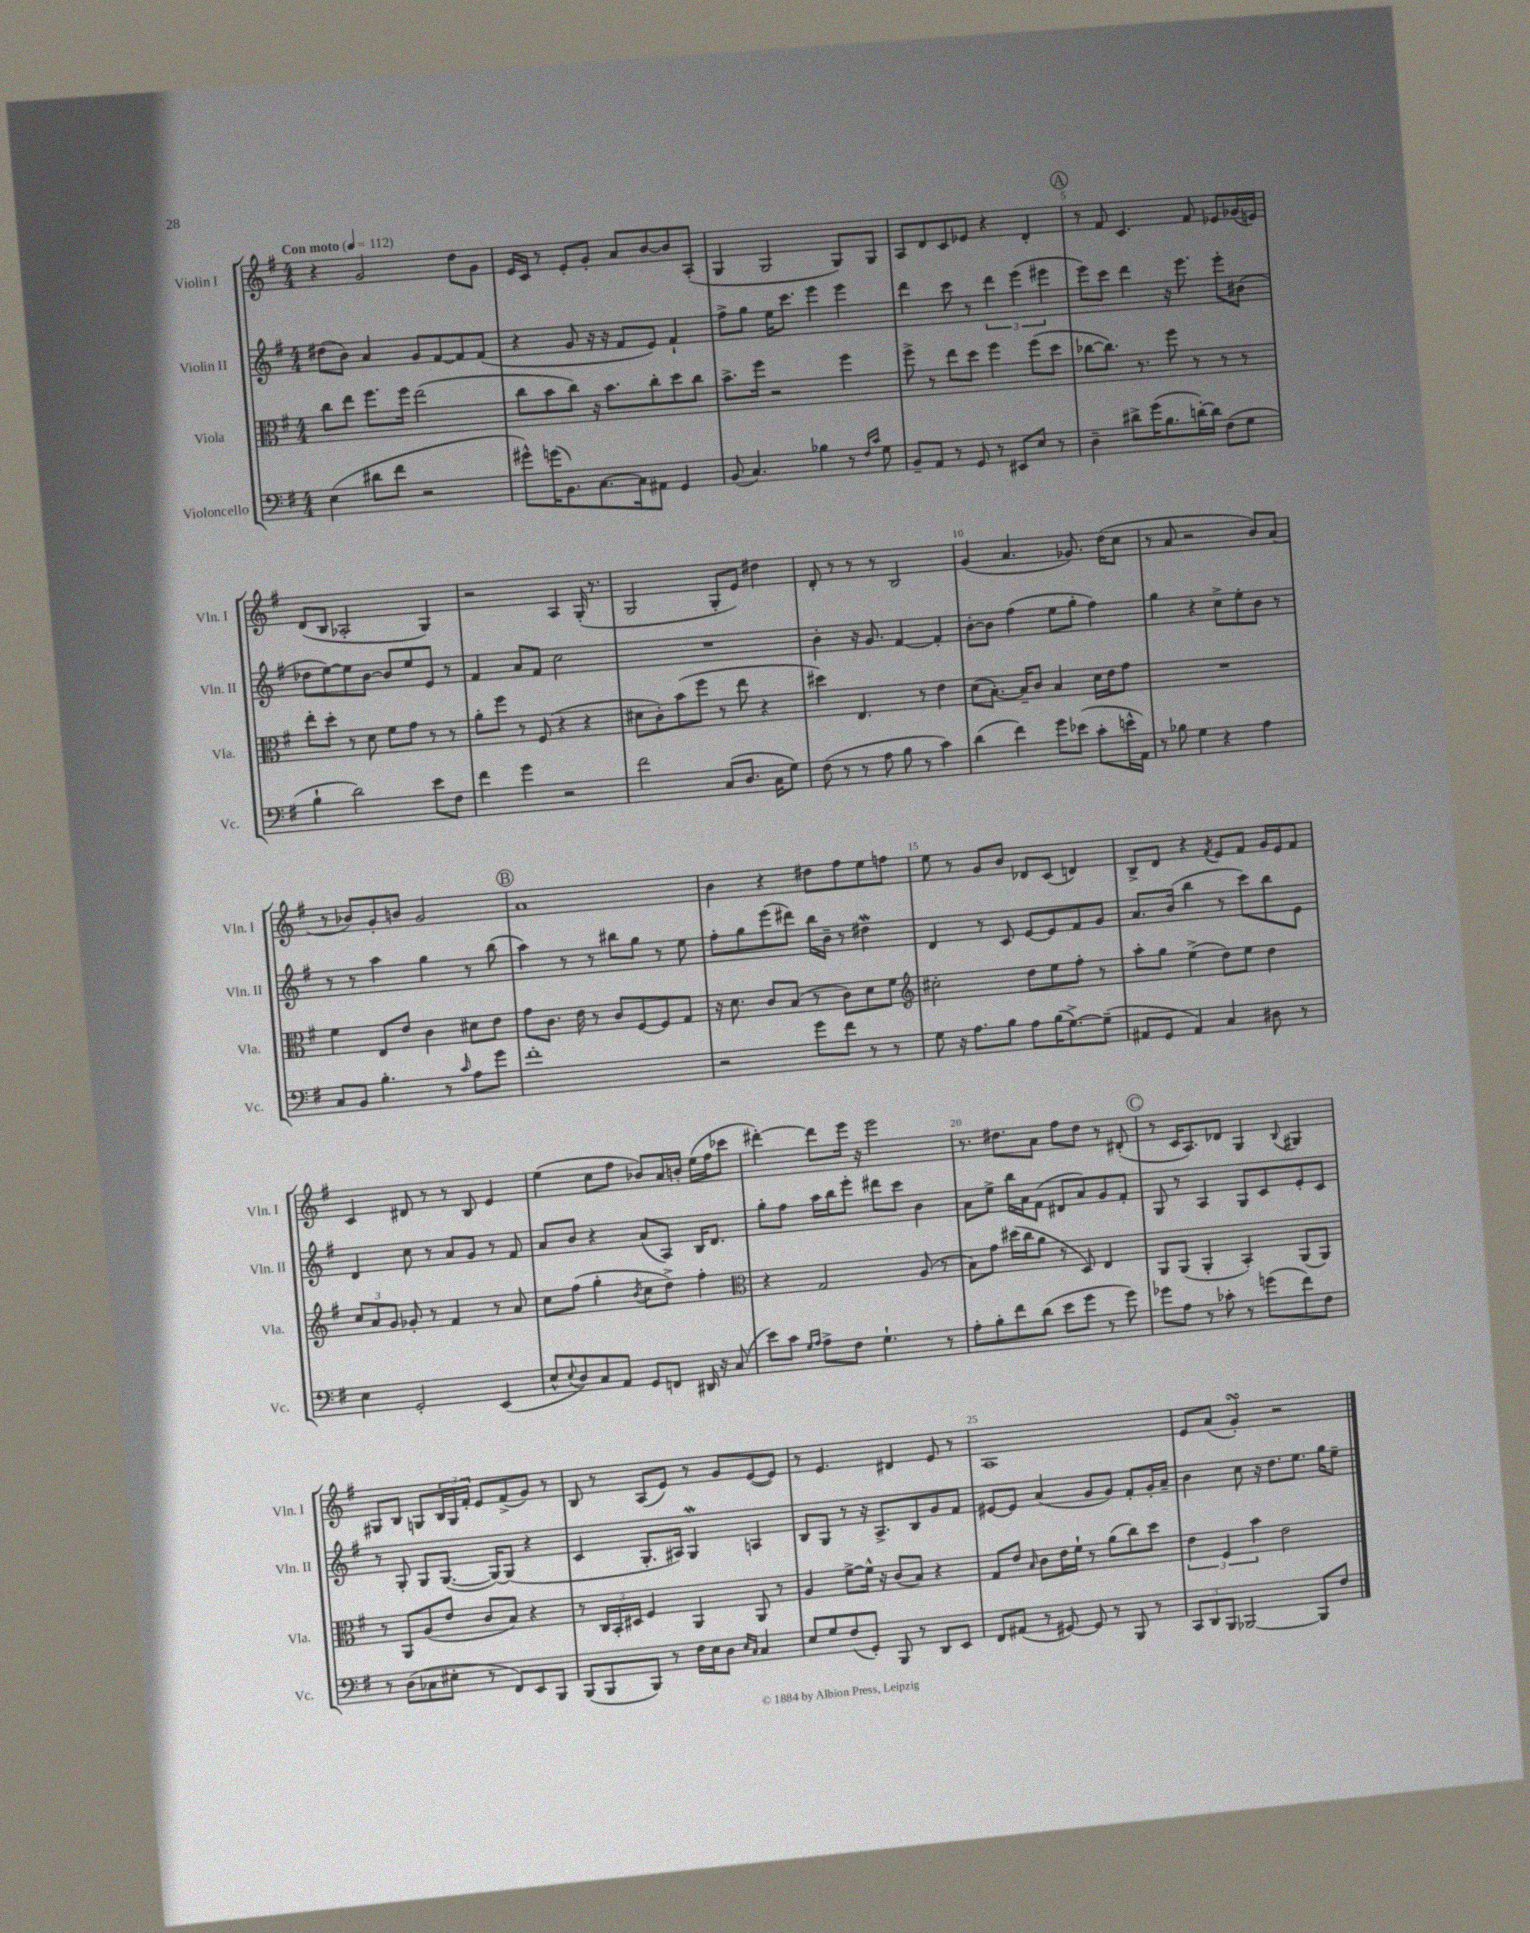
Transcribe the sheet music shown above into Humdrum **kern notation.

**kern	**kern	**kern	**kern
*part4	*part3	*part2	*part1
*staff4	*staff3	*staff2	*staff1
*I"Violoncello	*I"Viola	*I"Violin II	*I"Violin I
*I'Vc.	*I'Vla.	*I'Vln. II	*I'Vln. I
*clefF4	*clefC3	*clefG2	*clefG2
*k[f#]	*k[f#]	*k[f#]	*k[f#]
*M4/4	*M4/4	*M4/4	*M4/4
*MM112	*MM112	*MM112	*MM112
=1	=1	=1	=1
!	!	!	!LO:TX:a:B:t=Con moto
(4E\	8cc\L	(8dd#X\L	4r
.	8ee\J	8b\J)	.
8d#X\L	8.ff#\L	4a/	2g/
8f#\J	.	.	.
.	16ff#\Jk	.	.
2r	(2ee\	8g/L	.
.	.	[8f#/	.
.	.	8f#/]	8dd\L
.	.	(8f#/J	8g\J
=2	=2	=2	=2
8g#X^^\L)	8cc\L	4r	16e/LL
.	.	.	16c/JJ
(16gn\K	8b\	.	8r
8.BB\)	.	.	.
.	8cc\J)	8g/	8e'/L
[8.C\	16r	16r	8g'/J
.	8.b\L	16r	.
.	.	8f#/L	8a/L
16C\k]	.	.	.
8AA#X\J	8cc'\	8e/J)	[8b/
4GG/	8dd\	4f#`/	8b/]
.	8cc\J	.	(8A'/J
=3	=3	=3	=3
(8BB/	8.b^\L	8ff#^\L	4G/
4.C/)	.	8gg\J	.
.	16ff#\Jk	.	.
.	2r	16ee\KL	2G/
.	.	8.ccc\J	.
4B-X\	.	4eee\	.
8r	4ff#\	4eee\	8G/L)
16qqF#/LL	.	.	.
16qqc/JJ	.	.	.
8G\	.	.	8G/J
=4	=4	=4	=4
8BB~/L	8ff#^\	4ddd\	8A/L
8AA/J	8r	.	8d/
8r	8ee\L	8ccc\	8c/
8GG/	8dd\J	8r	8e-X/J
8r	4ff#\	6ddd\	4r
8EE#X/L	.	.	.
.	.	(6eee\	.
8E/J	(8ff#\L	.	4d'/
.	.	6eee#X\	.
8r	8dd\J	.	.
!!LO:REH:place=s1:t=A
=5	=5	=5	=5
4D~\	[8cc-X\L	8eee\L)	8r
.	8.cc-\J])	8ccc\J	8f#/
8d#X^\L	.	4ddd\	4.c/
.	8.r	.	.
(16g\K	.	.	.
8.B\	.	.	.
.	8ff#\	16r	.
.	.	8.eee\	.
[16dn'\L)	8r	.	8f#/
16d\JJ]	.	.	.
(8F#\L	8r	8eee'\L	8e-X/L
8G\J	8r	(8b#X\J	(16g-X/L
.	.	.	16en/JJ)
!!LO:LB:g=z
=6	=6	=6	=6
4B`\	8ee'\L	8dd-X\L	(8d/L
.	8dd'\J	[8ee\)	8B/J
2d\)	8r	8ee\]	2A-X'/
.	8d\	[8b\J	.
.	8f#\L	8b/L]	.
.	8g\J	8ee/	.
8e\L	8r	8e/J	4G/)
8F#\J	8r	8r	.
=7	=7	=7	=7
4f#\	8a'\L	4f#/	2r
.	8ff#\J	.	.
4g\	8r	8a/L	.
.	(8F#/	8f#/J	.
2r	4r	2cc\	4A/
.	4r	.	(16G'/
.	.	.	8.r
=8	=8	=8	=8
2f#\	8d#X\L	1r	2G/
.	8c'\)	.	.
.	(8b\	.	.
.	8ff#\J	.	.
(8C/L	8r	.	8G'/L
8.D/J	8ee\	.	8e/J)
.	4r	.	4dd#X\
16C\KL	.	.	.
8G\J)	.	.	.
=9	=9	=9	=9
(8F#\	4dd#X\)	4b'\	8d'/
8r	.	.	8r
8r	4.E/	16r	8r
.	.	8.g/	.
8A\	.	.	8r
8B\	.	[4f#/	2B/
8r	8r	.	.
4c\)	4e\	4f#'/]	.
=10	=10	=10	=10
(4d\	(8d\L	[8b'\L	(4g/
.	[8.B'\J)	8b\J]	.
4f#\)	.	(4ff#\	4.a/
.	16B~/KL]	.	.
.	8c/J	.	.
8g\L	4B/	8ee\L	.
(8e-X\J	.	8gg'\J	8.g-X/)
8c'\L	16d\LL	4ff#\)	.
.	16e\J	.	(16dd\KL
16en^^\L	8g\J	.	8cc\J
16AA\JJ)	.	.	.
=11	=11	=11	=11
8r	1r	4gg\	8r
8B-X\	.	.	8a/
4G\	.	4r	2r
4r	.	8cc^\L	.
.	.	8ee'\	.
4A\	.	8b\J	8b/L)
.	.	8r	(8a/J
!!LO:LB:g=z
=12	=12	=12	=12
8C/L	4f#\	8r	8r
8BB/J	.	8r	8b-X/L)
4.B'\	8E/L	4aa\	8g'/
.	8e/J	.	8bn/J
.	4c\	4gg\	2g/
8r	.	.	.
16qqc/	.	.	.
8A\L	8d#X\L	8r	.
8g\J	8e\J	(8bb\	.
!!LO:REH:place=s1:t=B
=13	=13	=13	=13
1f#'	8g\L	4aa\)	1a
.	8.c\J	.	.
.	.	8r	.
.	16e\	.	.
.	8r	8r	.
.	8c/L	8bb#X\L	.
.	[8F#/	8gg\J	.
.	8F#/]	8r	.
.	8G/J	8ee\	.
=14	=14	=14	=14
2r	16r	8ff#'\L	4b\
.	8.d\	.	.
.	.	8gg\	.
.	8c/L	(8eee\	4r
.	(8B/J	8ddd#X\J)	.
8g\L	8r	16bb\LL	8dd#X\L
.	.	16b~\JJ	.
8f#\J	8c\L)	8r	8ff#\
8r	8d\	4dd#XW\	8ee\
8r	8f#\J	.	8ffn\J
=15	=15	=15	=15
*	*clefG2	*	*
8G\	2cc#X'\	4d/	8ee\
16r	.	.	8r
8.A\L	.	.	.
.	.	8r	8g/L
8B\J	.	8c/	8b/J
8A\L	8dd\L	[8e/L	8d-X/L
(16B\K	8ee\	8e/]	(8c/J
[8.G^\)	.	.	.
.	8ff#'\J	8f#/	4dn/)
(8G~\J]	8r	8g/J	.
=16	=16	=16	=16
8AA#X/L	8aa'\L	8.a/L	8B^/L
8GG/J	8gg\J	.	8d/J
.	.	(16b/Jk	.
4AA#/)	(4ee^\	4bb\	4r
.	.	.	8qf#/
4C/	8dd\L)	8r	8e/L
.	8ee\J	8ccc\L)	8f#/J
8D#X\	4dd\	8bb\	16g/LL
.	.	.	16e/J
8r	.	8e\J	8f#/J
!!LO:LB:g=z
=17	=17	=17	=17
4E\	12cc/L	4d/	4c/
.	12a/	.	.
.	12g/J	.	.
2GG'/	8g-X'/	8cc\	8d#X/
.	8r	8r	8r
.	4f#/	8a/L	8r
.	.	8g/J	8B/
(4EE/	8r	8r	4e/
.	8a/	8f#/	.
=18	=18	=18	=18
8E^^/L	8cc\L	8a/L	(4ee\
8qqE/	.	.	.
8D/)	(8ff#\J	8b/J	.
8C/	4gg'\	4r	8cc\L
8AA/J	.	.	8ff#\J
.	8qb/	.	.
8GG/L	8cc\L	(8a/L	8b-X/L)
8FFn/J	8dd^\J)	8A/J)	16a/L
.	.	.	16bn'/JJ
16DD#X/	4ff#'\	16B/KL	(16ee\LL
16r	.	8.d/J	16ff#\J
(8C/	.	.	8ccc-X\J
=19	=19	=19	=19
*	*clefC3	*	*
8e\L)	4r	8gg'\L	[4ddd#X'\)
8c\J	.	8ff#\J	.
16qqG/LL	.	.	.
16qqA/JJ	.	.	.
8A^\L	2G/	16aa\LL	8ddd#\L]
.	.	16bb\J	.
8F#\J	.	8eee'\J	16eee\Jk
.	.	.	16r
4.G`\	.	8ddd#X\L	2eee\
.	.	8ccc\J	.
.	(8A/	4b\	.
8r	8r	.	.
=20	=20	=20	=20
8A'\L	8B\L)	8a\L	8.r
8B'\	8g\J	8ee^\J	.
.	.	.	8.dd#X\L
8f#\	(16dd#X\LL	16bb\LL	.
.	16cc\J	16a\J	.
(8d\J	8a\J	(8f#\J	8a\J
8e\L	8r	8d#X/L	8ff#\L
8g\J	8D/)	8a/)	8dd#\J
8r	4E/	8g/	8r
8g\)	.	8f#'/J	(8d#X'/
!!LO:REH:place=s1:t=C
=21	=21	=21	=21
8g-X\L	8AA/L	8G/	8r
8A\J	(8AA/J	8r	16c/KL
.	.	.	8.A/)
8r	4AA'/	4A/	.
8c-X'\	.	.	8d-X/J
8r	4BB'/)	8G/L	4G/
(8gn\L	.	8c/	.
.	.	.	8qqB/
8f#\)	(8AA/L	8e'/	4G#X/
8F#\J	8AA/J)	8c/J	.
!!LO:LB:g=z
=22	=22	=22	=22
8r	8r	8r	8G#X/L
(8D\L	8AA/L	8G'/	8B/J
8C-X\	(8A/	8G/L	8Gn/L
8E#X'\J	8e/J	([8.G/J	24B/L
.	.	.	24G/
.	.	.	24f#'/JJ
8r	8c/L	.	8e/L
.	.	16G/KL_)	.
8FF#/L)	8B/J)	(8G/J]	(8f#^/
8EE/	4r	4r	8g/J)
8BBB/J	.	.	8r
=23	=23	=23	=23
(8BBB/L	8r	4c/	8B/
8BBB/	24C/LL	.	8r
.	24BB'/	.	.
.	24D#X/JJ	.	.
8BBB/J)	4F#/	8.G'/L	(8A/L
8r	.	.	8e/J)
.	.	16A#X/Jk)	.
16F#\LL	4AA/	4Gw/	8r
16E\J	.	.	.
8D\J	.	.	8g/L
16qqE/LL	.	.	.
16qqC/JJ	.	.	.
4C/	8AA/	4An/	([8e/
.	8r	.	8e/J])
=24	=24	=24	=24
8E/L	4A/	8B/L	8r
8G/	.	8G/J	4.e/
(8F#/	[8f#^\L	8r	.
8GG'/J)	16f#^^\Jk]	16r	.
.	16r	8.A^/L	.
8BBB/	(8c/L	.	4d#X/
8r	8B/J)	8B/	.
8DD/L	4r	8g/	8e/
8EE/J	.	8f#/J	8r
=25	=25	=25	=25
8FF#/L	8G/L	[8e#X/L	1A
(8AA#X/J	8e/J	8e#/J]	.
.	16qqB/	.	.
8r	8c\L	(4a/	.
[8GG#X/)	16e\L	.	.
.	16f#`\JJ	.	.
8GG#/]	8r	8g/L	.
8r	(8a\L	8g/J)	.
8BBB/	8cc\)	8f#'/L	.
8r	8dd\J	16g'/L	.
.	.	16a~/JJ	.
=26	=26	=26	=26
12CC/L	6e\	4b\	8e/L
12DD/	.	.	.
.	.	.	(8a/J
12BBB/J	6F#/	.	.
[2BBB-X/	.	8cc\	4gsSSs'/)
.	6b\	.	.
.	.	16r	.
.	.	8.dd\L	.
.	2e\	.	2r
.	.	8.ee\J	.
8BBB-/L]	.	.	.
.	.	16gg\KL	.
8F#/J	.	8ee~\J	.
==	==	==	==
*-	*-	*-	*-
